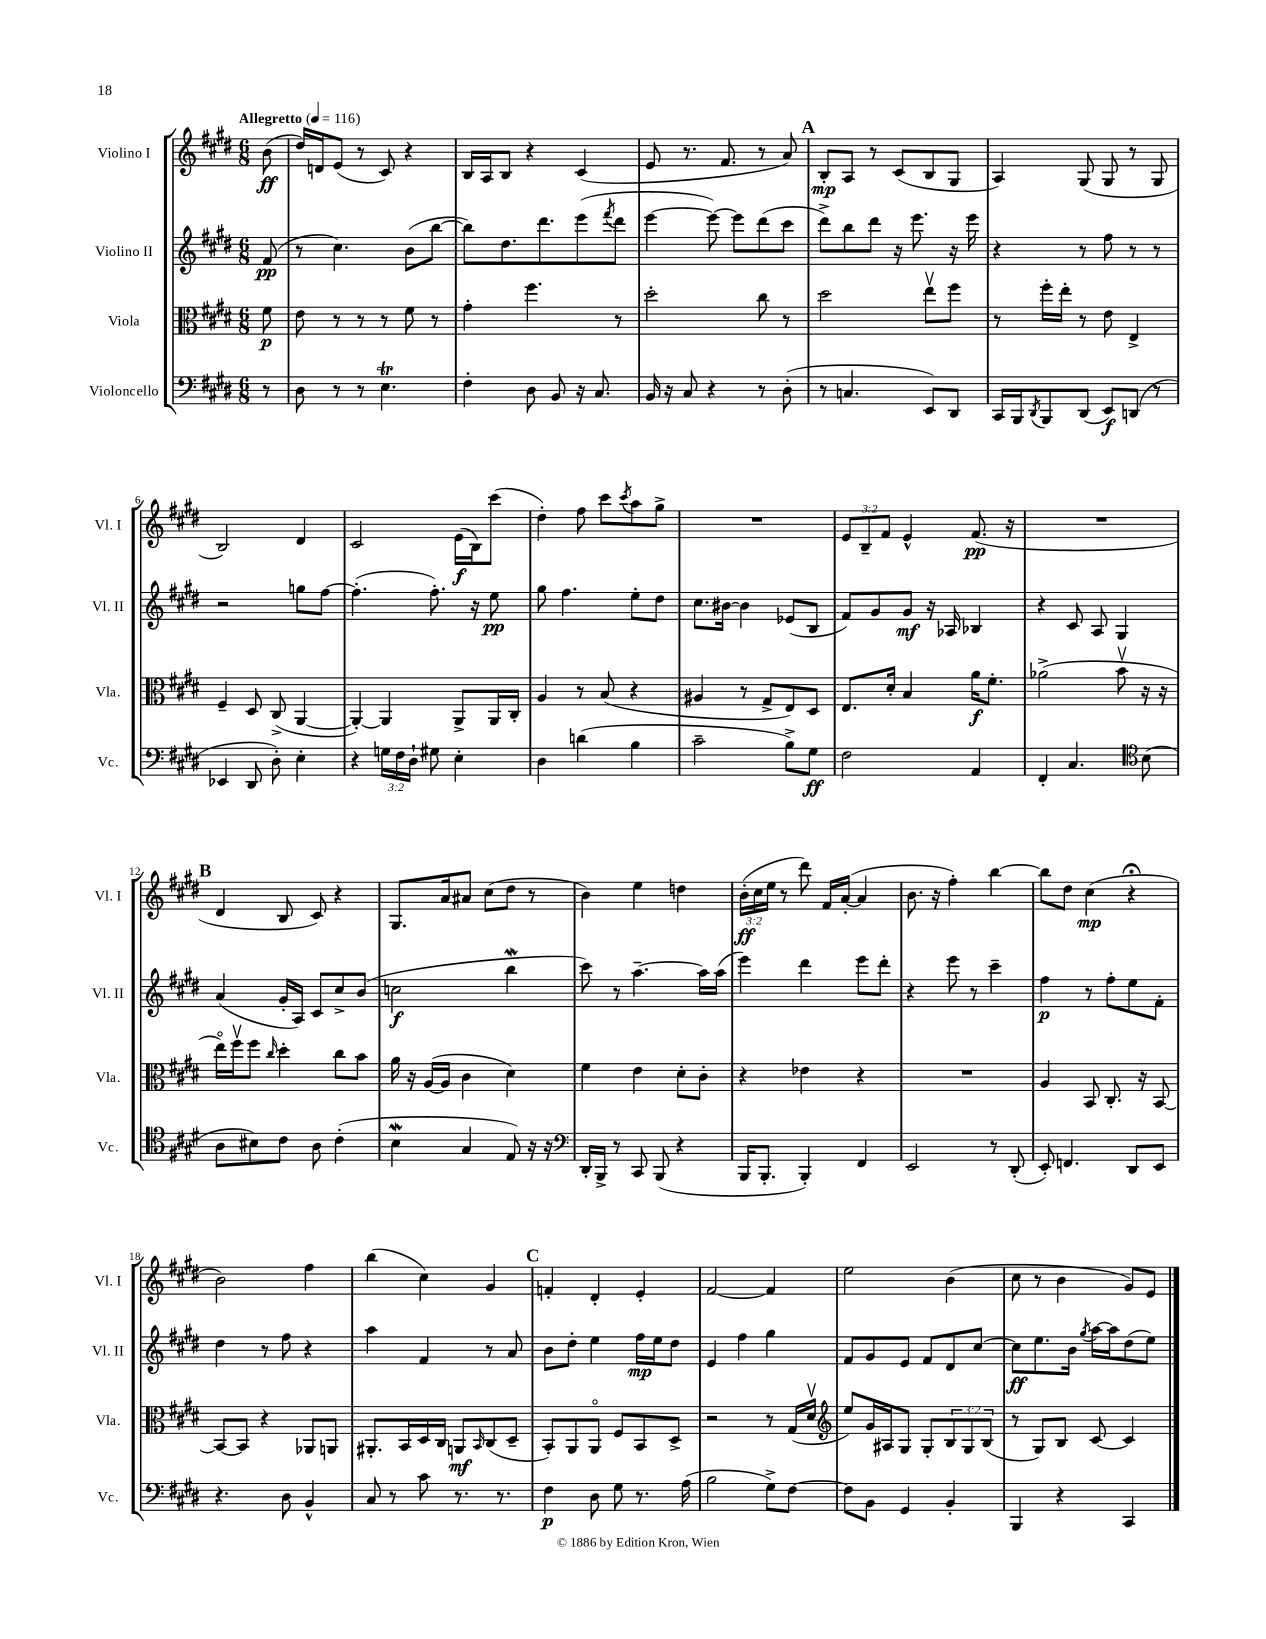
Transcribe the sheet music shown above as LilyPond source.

<<
\new StaffGroup <<
\new Staff = "s0" \with { instrumentName = "Violino I" shortInstrumentName = "Vl. I" } {
    \clef treble \key e \major \numericTimeSignature \time 6/8 \override Staff.TupletNumber.text = #tuplet-number::calc-fraction-text \partial 8 \tempo "Allegretto" 4 = 116
    b'8\ff( |
    dis''16) d'16 e'8( r8 cis'8) r4 |
    b16 a16 b8 r4 cis'4( |
    e'8 r8. fis'8. r8 a'8) |
    \mark \markup { \bold "A" } b8-.\mp a8 r8 cis'8( b8 gis8 |
    a4) gis8( gis8 r8 gis8 |
    b2) dis'4 |
    cis'2 e'16\f( b16) cis'''8( |
    dis''4-.) fis''8 cis'''8 \acciaccatura { cis'''8 } a''8 gis''8-> |
    R2. |
    \tuplet 3/2 { e'8 b8-- fis'8 } e'4-^ fis'8.\pp( r16 |
    R2. |
    \mark \markup { \bold "B" } dis'4 b8 cis'8) r4 |
    gis8. a'16 ais'8 cis''8( dis''8 r8 |
    b'4) e''4 d''4 |
    \tuplet 3/2 { b'16-.\ff( cis''16 e''16 } r8 dis'''8) fis'16 a'16~-.( a'4 |
    b'8. r16 fis''4-.) b''4~ |
    b''8 dis''8 cis''4\mp( r4\fermata |
    b'2) fis''4 |
    b''4( cis''4) gis'4 |
    \mark \markup { \bold "C" } f'4-. dis'4-. e'4-. |
    fis'2~ fis'4 |
    e''2 b'4( |
    cis''8 r8 b'4 gis'8) e'8 \bar "|." |
}
\new Staff = "s1" \with { instrumentName = "Violino II" shortInstrumentName = "Vl. II" } {
    \clef treble \key e \major \numericTimeSignature \time 6/8 \partial 8
    fis'8\pp( |
    r8 cis''4.) b'8( b''8~ |
    b''8) dis''8. dis'''8. e'''8( \acciaccatura { fis'''8 } dis'''8 |
    e'''4~ e'''8~) e'''8 dis'''8( cis'''8 |
    \mark \markup { \bold "A" } dis'''8->) b''8 dis'''8 r16 e'''8. r16 e'''16 |
    r4 r8 fis''8 r8 r8 |
    r2 g''8 fis''8~ |
    fis''4.-.( fis''8.-.) r16 e''8\pp |
    gis''8 fis''4. e''8-. dis''8 |
    cis''8. bis'16~ bis'4 ees'8( b8 |
    fis'8) gis'8 gis'8\mf r16 aes16 bes4 |
    r4 cis'8 a8 gis4 |
    \mark \markup { \bold "B" } a'4( gis'16-. a16) cis'8 cis''8-> b'8( |
    c''2\f b''4\mordent |
    cis'''8) r8 a''4.~-- a''16 a''16( |
    e'''4) dis'''4 e'''8 dis'''8-. |
    r4 e'''8 r8 cis'''4-- |
    fis''4\p r8 fis''8-. e''8 fis'8-. |
    dis''4 r8 fis''8 r4 |
    a''4 fis'4 r8 a'8 |
    \mark \markup { \bold "C" } b'8 dis''8-. e''4 fis''16\mp e''16 dis''8 |
    e'4 fis''4 gis''4 |
    fis'8 gis'8 e'8 fis'8 dis'8 cis''8~ |
    cis''8\ff e''8. b'16 \acciaccatura { gis''8 } a''16~ a''16 dis''8( e''8) \bar "|." |
}
\new Staff = "s2" \with { instrumentName = "Viola" shortInstrumentName = "Vla." } {
    \clef alto \key e \major \numericTimeSignature \time 6/8 \override Staff.TupletNumber.text = #tuplet-number::calc-fraction-text \partial 8
    fis'8\p |
    e'8 r8 r8 r8 fis'8 r8 |
    gis'4-. fis''4. r8 |
    dis''2-. cis''8 r8 |
    \mark \markup { \bold "A" } dis''2 e''8\upbow fis''8 |
    r8 fis''16-. e''16-. r8 e'8 e4-> |
    fis4-- dis8 cis8->( a,4~ |
    a,4~-.) a,4 a,8-> a,16 cis16-. |
    a4 r8 b8( r4 |
    ais4 r8 gis8-> e8) dis8 |
    e8. dis'16-. b4 a'16\f fis'8.-. |
    aes'2->( b'8\upbow r16 r16 |
    \mark \markup { \bold "B" } e''16\flageolet) fis''16\upbow fis''8 \grace { cis''16 } dis''4-. cis''8 b'8 |
    a'16 r16 a16~( a16 cis'4 dis'4) |
    fis'4 e'4 dis'8-. cis'8-. |
    r4 ees'4 r4 |
    R2. |
    a4 b,8 cis8.-. r16 b,8~ |
    b,8~ b,8 r4 aes,8 a,8 |
    ais,8.-. b,16 dis16 cis16 a,8\mf \grace { b,16 } cis8( dis8-- |
    \mark \markup { \bold "C" } b,8-.) a,8 a,8\flageolet fis8 b,8 dis8-> |
    r2 r8 gis16( dis'16\upbow |
    \clef treble e''8) gis'16 ais16 gis8 gis8-. \tuplet 3/2 { b8 gis8 b8( } |
    r8 gis8) b8 cis'8~ cis'4 \bar "|." |
}
\new Staff = "s3" \with { instrumentName = "Violoncello" shortInstrumentName = "Vc." } {
    \clef bass \key e \major \numericTimeSignature \time 6/8 \override Staff.TupletNumber.text = #tuplet-number::calc-fraction-text \partial 8
    r8 |
    dis8 r8 r8 e4.\trill |
    fis4-. dis8 b,8 r16 cis8. |
    b,16 r16 cis8 r4 r8 dis8-.( |
    \mark \markup { \bold "A" } r8 c4. e,8) dis,8 |
    cis,16 b,,16 \acciaccatura { dis,8 } b,,8 dis,8( e,8\f) d,8( r8 |
    ees,4 dis,8 dis8-.) e4-. |
    r4 \tuplet 3/2 { g16 fis16 dis16-! } gis8 e4-. |
    dis4 d'4( b4 |
    cis'2-- b8->) gis8\ff |
    fis2 a,4 |
    fis,4-. cis4. \clef tenor b8( |
    \mark \markup { \bold "B" } a8 bis8) cis'8 a8 cis'4-.( |
    b4\mordent gis4 e8) r16 r16 |
    \clef bass dis,16-. b,,16-> r8 cis,8 b,,8( r4 |
    b,,16 b,,8.-. b,,4-.) fis,4 |
    e,2 r8 dis,8-.( |
    e,8-.) f,4. dis,8 e,8 |
    r4. dis8 b,4-^ |
    cis8 r8 cis'8 r8. r8. |
    \mark \markup { \bold "C" } fis4\p dis8 gis8 r8. a16( |
    b2 gis8->) fis8~ |
    fis8 b,8 gis,4 b,4-. |
    b,,4 r4 cis,4 \bar "|." |
}
>>
>>
